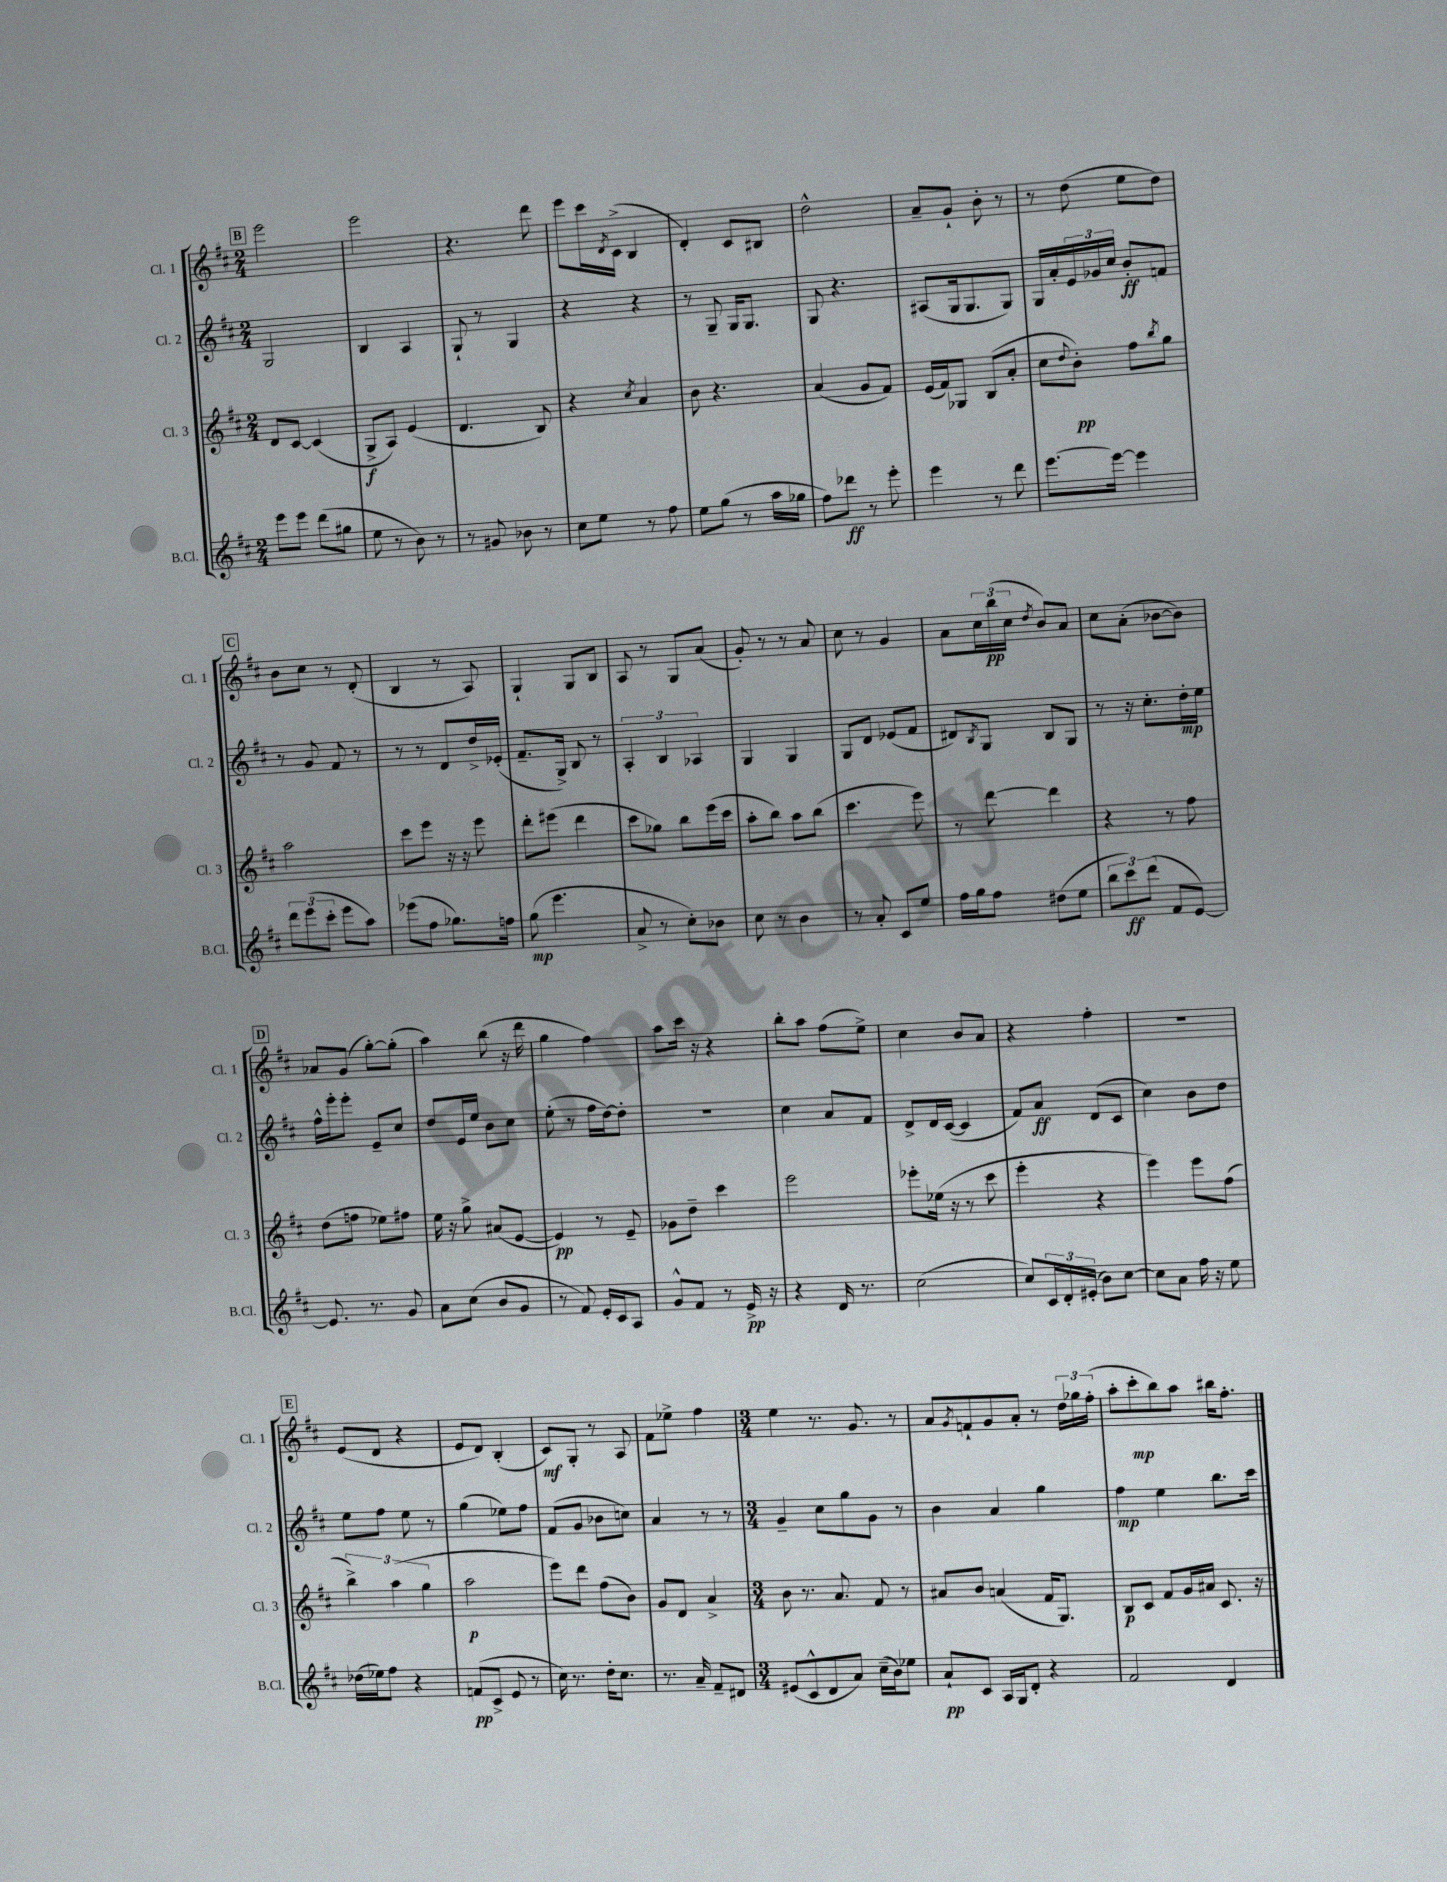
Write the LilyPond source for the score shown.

<<
\new StaffGroup <<
\new Staff = "s0" \with { instrumentName = "Cl. 1" shortInstrumentName = "Cl. 1" } {
    \clef treble \key d \major \numericTimeSignature \time 2/4
    \mark \markup { \box "B" } e'''2 |
    e'''2 |
    r4. d'''8 |
    e'''8 cis'''16 \acciaccatura { d'8 } cis'16->( b4 |
    d'4-.) cis'8 bis8 |
    d''2-^ |
    a'8-- g'8-! b'8-. r8 |
    r8 d''8( e''8 d''8) |
    \mark \markup { \box "C" } b'8 cis''8 r8 d'8-.( |
    b4 r8 a8) |
    g4-! g8 b8 |
    a8 r8 g8 a'8( |
    g'8-.) r8 r8 a'8 |
    cis''8 r8 g'4 |
    a'8 \tuplet 3/2 { cis''16 b''16\pp( cis''16 } \acciaccatura { d''8 } b'8) a'8 |
    cis''8 a'8-.( bes'8~ bes'8) |
    \mark \markup { \box "D" } aes'8 g'8( g''8~-.) g''8-.( |
    a''4) b''8( r16 d'''16 |
    g''4 fis''4) |
    a''8 cis'''16 r16 r4 |
    b''8-. a''8 fis''8( e''8->) |
    cis''4 b'8 a'8 |
    r4 fis''4-. |
    R2 |
    \mark \markup { \box "E" } e'8( d'8 r4 |
    e'8 d'8) b4-.( |
    cis'8\mf) g8-. r8 a8 |
    fis'8 ees''8-> fis''4 |
    \numericTimeSignature \time 3/4 e''4 r8. g'8. r8 |
    a'8 \acciaccatura { g'8 } f'8-! g'8 a'8-. r8 \tuplet 3/2 { d''16 ges''16 fis''16-.( } |
    a''8-. cis'''8-.\mp b''8) a''8 bis''16 fis''8.-. \bar "|." |
}
\new Staff = "s1" \with { instrumentName = "Cl. 2" shortInstrumentName = "Cl. 2" } {
    \clef treble \key d \major \numericTimeSignature \time 2/4
    \mark \markup { \box "B" } g2 |
    b4 a4 |
    g8-! r8 g4 |
    r4 r4 |
    r8 g8-- g16 g8. |
    g8 r4. |
    ais8( g16 g8. g8) |
    g16 a'16-. \tuplet 3/2 { e'16 ges'16 cis''16 } b'8-.\ff f'8 |
    \mark \markup { \box "C" } r8 g'8 fis'8 r8 |
    r8 r8 d'8 d''16-> ees'16-.( |
    fis'8.-- g16->) b8 r8 |
    \tuplet 3/2 { a4-. b4 aes4 } |
    g4 g4 |
    g8 d'8 ees'8( fis'8 |
    dis'8) \acciaccatura { b8 } g8 b8 g8 |
    r8 r16 cis''8.-. d''16-.\mp e''16 |
    \mark \markup { \box "D" } fis''16-^ e'''16-. e'''8-. e'8-- cis''8 |
    d''8 e'16 e''16 b'8 cis''8 |
    e''8-.( r8 fis''16 d''16~) d''8-. |
    r2 |
    cis''4 a'8 fis'8 |
    d'8-> d'16 cis'16~( cis'4 |
    fis'8) a'8\ff d'8( cis'8 |
    cis''4) b'8 d''8 |
    \mark \markup { \box "E" } e''8 fis''8 e''8 r8 |
    g''4( ees''8) fis''8 |
    fis'8( g'8 bes'8 c''8) |
    a'4 r8 r8 |
    \numericTimeSignature \time 3/4 g'4-- cis''8 g''8 g'8 r8 |
    b'4 a'4 g''4 |
    fis''4\mp e''4 b''8. cis'''16 \bar "|." |
}
\new Staff = "s2" \with { instrumentName = "Cl. 3" shortInstrumentName = "Cl. 3" } {
    \clef treble \key d \major \numericTimeSignature \time 2/4
    \mark \markup { \box "B" } d'8 cis'8~ cis'4( |
    g8->\f a8) e'4( |
    d'4. b8) |
    r4 \acciaccatura { cis''8 } a'4 |
    b'8 r4. |
    a'4( g'8 fis'8) |
    e'16( fis'16) ges8 b8( a'8-. |
    cis''8 \appoggiatura { d''8 } b'8-.\pp) fis''8 \acciaccatura { b''8 } g''8 |
    \mark \markup { \box "C" } a''2 |
    cis'''8 e'''8 r16 r16 e'''8 |
    d'''8-. eis'''8( d'''4 |
    cis'''8 ges''8) b''8 e'''16( cis'''16 |
    a''8-. b''8) a''8 b''8( |
    cis'''4. e'''8) |
    r8 d'''8~ d'''4 |
    r4 r8 fis''8 |
    \mark \markup { \box "D" } d''8( f''8 ees''8) fis''8 |
    e''16 r16 g''8-> ais'8( e'8~ |
    e'4\pp) r8 e'8-- |
    ges'8 d''8-- cis'''4 |
    e'''2 |
    ees'''8-. ees''16( r16 r8 cis'''8 |
    e'''4-. r4 |
    e'''4) e'''8 fis''8( |
    \mark \markup { \box "E" } \tuplet 3/2 { b''4->) a''4( g''4 } |
    a''2\p |
    e'''8) d'''8 fis''8( b'8) |
    g'8 d'8 a'4-> |
    \numericTimeSignature \time 3/4 b'8 r8. a'8. fis'8 r8 |
    ais'8 b'8 a'4( fis'16 g8.) |
    b8\p cis'8 fis'8 g'16 ais'16 cis'8. r16 \bar "|." |
}
\new Staff = "s3" \with { instrumentName = "B.Cl." shortInstrumentName = "B.Cl." } {
    \clef treble \key d \major \numericTimeSignature \time 2/4
    \mark \markup { \box "B" } e'''8 e'''8 d'''8( gis''8 |
    e''8 r8 b'8) r8 |
    r8 gis'8 bes'8 r8 |
    cis''8 e''8 r8 fis''8 |
    e''8 g''8( r8 a''16 ges''16 |
    fis''8) des'''8\ff r8 e'''8-. |
    e'''4 r8 d'''8 |
    e'''8.~ e'''16~ e'''4 |
    \mark \markup { \box "C" } \tuplet 3/2 { d'''8 e'''8( cis'''8-. } e'''8 a''8) |
    ees'''8( fis''8 ges''8.) f''16 |
    g''8\mp( e'''4. |
    a'8-> r8 cis''8-.) bes'8 |
    cis''8 r8 b'4 |
    r8 a'8-. cis'8 e''8 |
    fis''16 g''16 fis''8 dis''8( e''8 |
    \tuplet 3/2 { b''8 cis'''8\ff) d'''8( } fis'8 e'8~) |
    \mark \markup { \box "D" } e'8. r8. g'8 |
    a'8 cis''8( b'8 g'8 |
    r8 fis'8) e'16-. cis'16 a8 |
    g'8-^ fis'8 r8 e'16->\pp r16 |
    r4 d'16 r8. |
    cis''2( |
    cis''8) \tuplet 3/2 { cis'16 d'16-. eis'16-.( } b'8) cis''8~ |
    cis''8 a'8 fis''16 r16 e''8 |
    \mark \markup { \box "E" } des''16( ees''16) fis''8 r4 |
    f'8\pp( cis'8-> e'8 r8 |
    cis''16) r8. d''16-. cis''8. |
    r8. a'16-- fis'8-- dis'8 |
    \numericTimeSignature \time 3/4 eis'8( cis'8-^ d'8 a'8) cis''16--( b'16) ees''8 |
    a'8-!\pp cis'8 a16 g16 d'8-. r4 |
    fis'2 d'4 \bar "|." |
}
>>
>>
